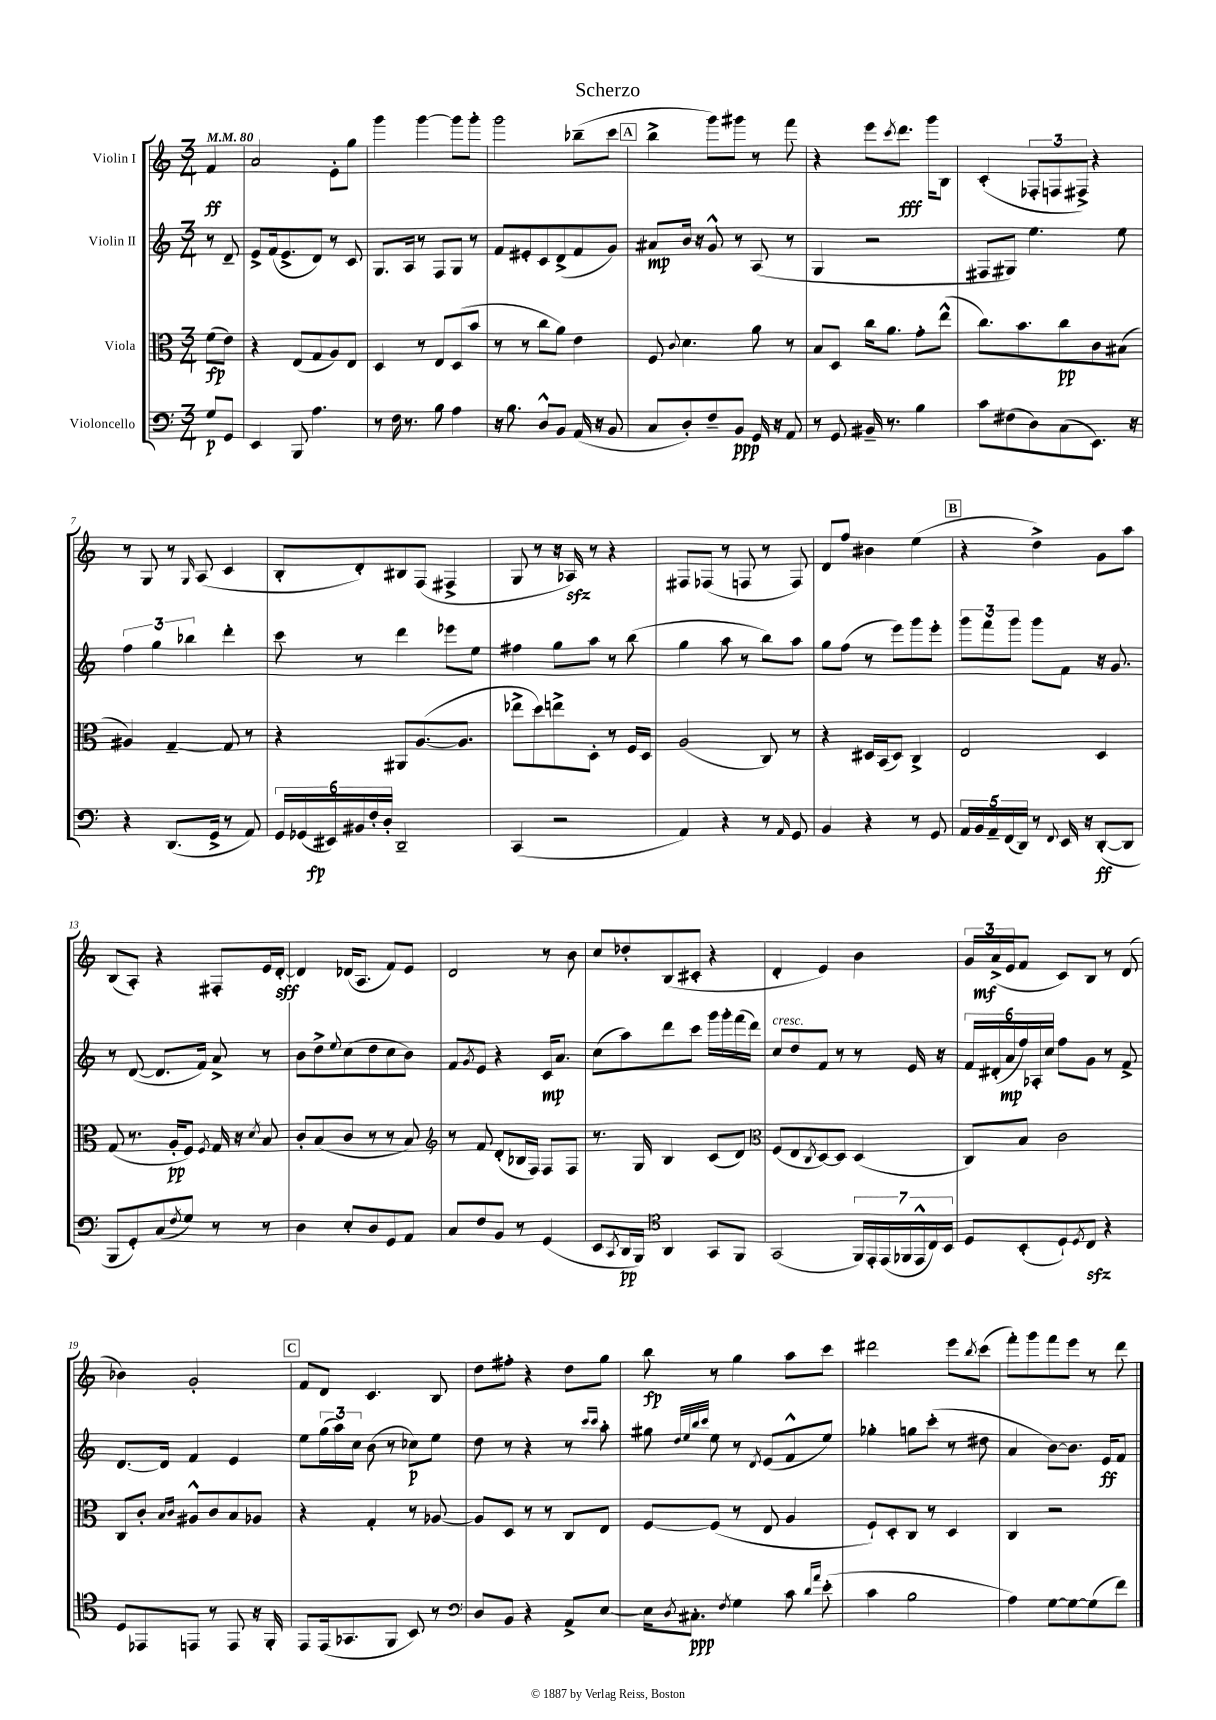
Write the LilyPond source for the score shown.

\header { title = "Scherzo" }
<<
\new StaffGroup <<
\new Staff = "s0" \with { instrumentName = "Violin I" } {
    \clef treble \key c \major \numericTimeSignature \time 3/4 \partial 4 \tempo 4 = 80
    f'4\ff |
    a'2 e'8-. g''8 |
    g'''4 g'''4~ g'''8 g'''8-. |
    g'''2 bes''8--( c'''8 |
    \mark \markup { \box "A" } b''4-> g'''8) gis'''8 r8 f'''8 |
    r4 e'''8 \acciaccatura { c'''8 } d'''8.\fff g'''16 b8 |
    c'4-.( \tuplet 3/2 { fes8-. f8 fis8->) } r4 |
    r8 g8 r8 \grace { g16 } a8( c'4 |
    b8-. d'8-.) bis8 f8( fis4-> |
    g8 r8 r16 aes16\sfz) r8 r4 |
    fis8 fes8( r8 f8 r8 f8) |
    d'8 f''8 bis'4 e''4( |
    \mark \markup { \box "B" } r4 d''4->) g'8 a''8 |
    b8( a8-.) r4 fis8-. e'16 d'16~-.\sff |
    d'4 des'16( a8. f'8) e'8 |
    d'2 r8 b'8 |
    c''8 des''8-. b8( cis'8-. r4 |
    d'4-. e'4) b'4 |
    \tuplet 3/2 { g'16 a'16->\mf( e'16 } f'8 c'8) b8 r8 d'8( |
    bes'4) g'2-. |
    \mark \markup { \box "C" } f'8 d'8 c'4. b8 |
    d''8 fis''8-. r4 d''8 g''8 |
    b''8\fp r8 g''4 a''8 c'''8 |
    dis'''2 e'''8 \acciaccatura { b''8 } c'''8( |
    f'''8-.) g'''8 f'''8 e'''8 r8 d'''8 \bar "|." |
}
\new Staff = "s1" \with { instrumentName = "Violin II" } {
    \clef treble \key c \major \numericTimeSignature \time 3/4 \partial 4
    r8 d'8-- |
    e'8-> f'16( e'8.-> d'8) r8 c'8 |
    g8. a16 r8 f8 g8 r8 |
    f'8 eis'8-. c'8 d'8->( f'8 g'8) |
    \mark \markup { \box "A" } ais'8\mp b'16 r16 g'8-^ r8 a8( r8 |
    g4 r2 |
    fis8 gis8) e''4. e''8 |
    \tuplet 3/2 { f''4 g''4 bes''4 } d'''4-. |
    c'''8 r8 d'''4 ees'''8 e''8 |
    fis''4 g''8 a''8 r8 b''8( |
    g''4 a''8 r8 b''8) a''8 |
    g''8 f''8( r8 e'''8) g'''8 e'''8-. |
    \mark \markup { \box "B" } \tuplet 3/2 { g'''8 f'''8 g'''8 } g'''8 f'8 r16 g'8. |
    r8 d'8~( d'8. f'16) a'8-> r8 |
    b'8 d''8-> \appoggiatura { e''8 } c''8( d''8 c''8 b'8) |
    f'8 \acciaccatura { g'8 } e'8 r4 c'16\mp a'8. |
    c''8( a''8) d'''8 c'''8 g'''16 g'''16-. f'''16( d'''16) |
    c''8^\markup { \italic "cresc." } d''8 f'8 r8 r8 e'16 r16 |
    \tuplet 6/4 { f'16 dis'16-.( a'16\mp f''16) aes16-. c''16 } f''8 g'8 r8 f'8-> |
    d'8.~ d'16 f'4 e'4 |
    \mark \markup { \box "C" } e''8 \tuplet 3/2 { g''16( a''16) c''16 } b'8( r8 ces''8\p) e''8 |
    d''8 r8 r4 r8 \grace { c'''16 c'''16 } a''8-. |
    gis''8 \grace { d''32 e''32 b''32 c'''32 } e''8 r8 \acciaccatura { d'8 } e'8( f'8-^ e''8) |
    ges''4-. g''8 c'''8-.( r8 dis''8 |
    a'4 b'8~) b'8. e'16\ff f'8 \bar "|." |
}
\new Staff = "s2" \with { instrumentName = "Viola" } {
    \clef alto \key c \major \numericTimeSignature \time 3/4 \partial 4
    f'8\fp( e'8) |
    r4 e8( g8 a8) e8 |
    d4 r8 e8 d8( b'8 |
    r8 r8 c''8 a'8) e'4 |
    \mark \markup { \box "A" } f8 \appoggiatura { c'8 } d'4. a'8 r8 |
    b8 d8 c''16 a'8. g'8-. e''8-^( |
    c''8.) b'8. c''8\pp c'8 bis8( |
    ais4) g4~-- g8 r8 |
    r4 ais,8 a8.~( a8. |
    ees''8-> d''8) e''8-> d8-. r8 f16 d16 |
    a2( c8) r8 |
    r4 dis16 b,16( dis8) c4-> |
    \mark \markup { \box "B" } e2 d4 |
    g8( r8. a16-.\pp f8) \acciaccatura { f8 } g16 r16 \acciaccatura { d'8 } b8 |
    c'8-. b8( c'8 r8 r8 b8) |
    \clef treble r8 f'8 d'8-.( bes16 f16) f8 f8 |
    r8. g16 b4 c'8( d'8) |
    \clef alto f8( e8 \acciaccatura { c8 } d8~) d8 d4( |
    c8) b8 c'2 |
    c8 c'8-. \grace { b16 c'16 } ais8-^ c'8 b8 aes8 |
    \mark \markup { \box "C" } r4 g4-. r8 aes8~ |
    aes8 d8 r8 r8 c8 e8 |
    f8~ f8( r8 e8 a4 |
    f8-!) d8-. c8 r8 d4 |
    c4 r2 \bar "|." |
}
\new Staff = "s3" \with { instrumentName = "Violoncello" } {
    \clef bass \key c \major \numericTimeSignature \time 3/4 \partial 4
    g8\p g,8 |
    e,4 b,,8 a4. |
    r8 f16 r8. b8 a4 |
    r16 b8. d8-^ b,8 a,16( r16 b,8 |
    \mark \markup { \box "A" } c8 d8-.) f8-- b,8\ppp g,16 r16 a,8 |
    r8 g,8 bis,16-- r8. b4 |
    c'8 fis8( d8) c8( e,8.) r16 |
    r4 d,8.( g,16-> r8 a,8) |
    \tuplet 6/4 { g,16 ges,16( eis,16\fp) bis,16 f16-. d16-. } d,2-- |
    c,4( r2 |
    a,4) r4 r8 \grace { a,16 } g,8 |
    b,4 r4 r8 g,8 |
    \mark \markup { \box "B" } \tuplet 5/4 { a,16 b,16 a,16-- f,16( d,16) } r8 \appoggiatura { f,8 } e,16 r16 d,8~-.\ff( d,8 |
    b,,8 g,8-.) c8( \acciaccatura { f8 } g8) r8 r8 |
    d4 e8-. d8 g,8 a,8 |
    c8 f8 b,8 r8 g,4( |
    e,8 \acciaccatura { c,8 } d,16\pp b,,16) \clef tenor a,4 g,8 f,8 |
    g,2( \tuplet 7/4 { f,16) e,16-. e,16( fes,16 e,16-^ c16) b,16 } |
    d8 b,8-.( d8-!) \acciaccatura { d8 } c8\sfz r4 |
    d8 ees,8 e,8 r8 e,8 r16 f,16-. |
    \mark \markup { \box "C" } e,8 e,16( ges,8. f,8 b,8) r8 |
    \clef bass d8 b,8 r4 a,8-> e8~ |
    e16 \acciaccatura { d8 } cis8.-.\ppp \acciaccatura { f8 } g4 c'8 \grace { d'16 a'16 } e'8-.( |
    c'4 b2 |
    a4) g8~ g8~ g8( f'8) \bar "|." |
}
>>
>>
